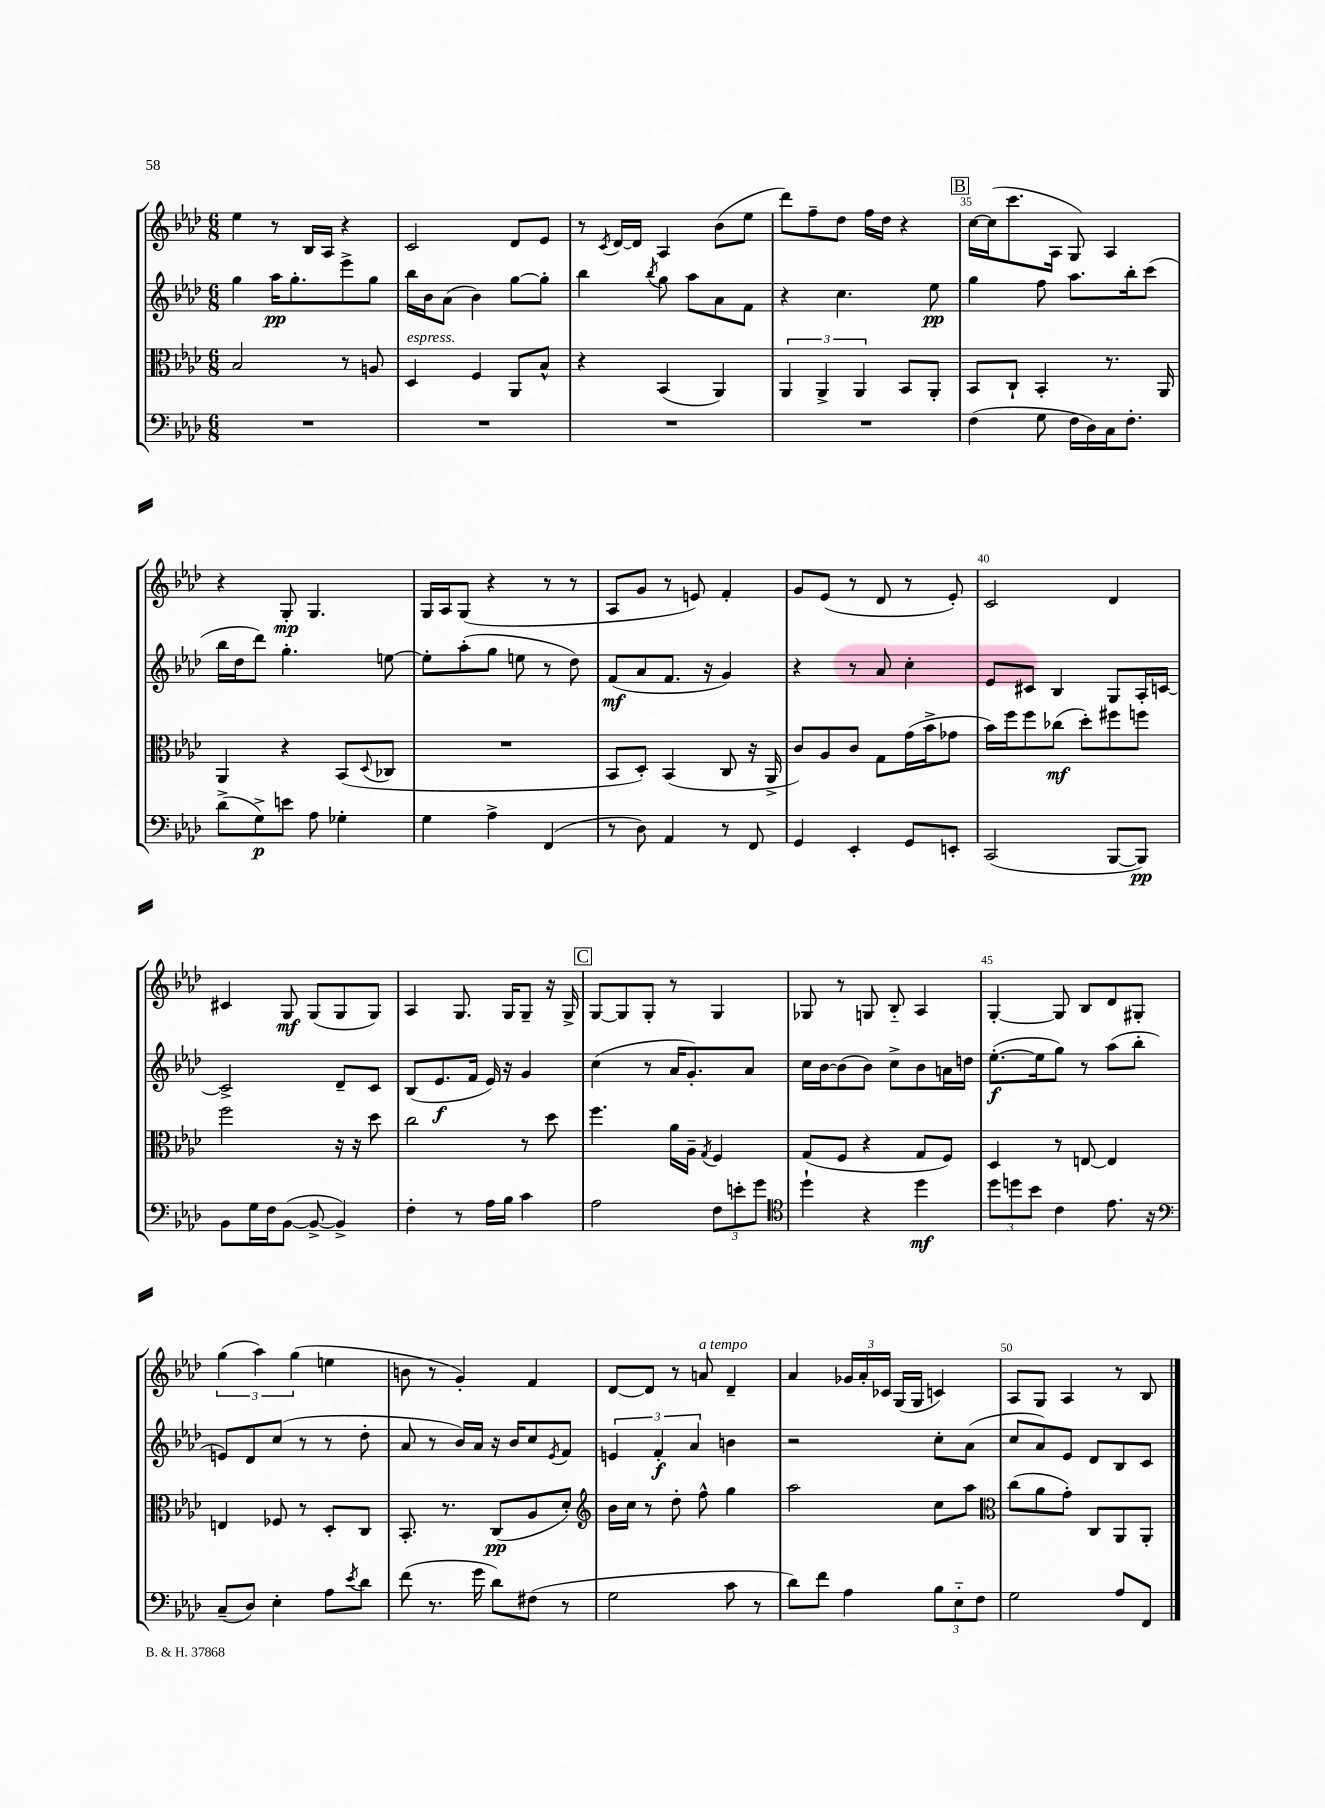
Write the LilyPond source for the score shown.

<<
\new StaffGroup <<
\new Staff = "s0" {
    \clef treble \key aes \major \numericTimeSignature \time 6/8
    ees''4 r8 bes16 aes16 r4 |
    c'2 des'8 ees'8 |
    r8 \acciaccatura { c'8 } des'16~ des'16 aes4 bes'8( ees''8 |
    des'''8) f''8-- des''8 f''16 des''16 r4 |
    \mark \markup { \box "B" } c''16~ c''16( c'''8. aes16 g8) aes4 |
    r4 g8-.\mp g4. |
    g16 aes16 g8( r4 r8 r8 |
    aes8 g'8 r8 e'8) f'4-. |
    g'8 ees'8( r8 des'8 r8 ees'8-.) |
    c'2 des'4 |
    cis'4 g8\mf g8( g8 g8) |
    aes4 g8. g16 g8-- r16 g16-> |
    \mark \markup { \box "C" } g8~ g8 g8-. r8 g4 |
    ges8 r8 g8 bes8-_ aes4 |
    g4~-. g8 bes8 des'8 gis8-. |
    \tuplet 3/2 { g''4( aes''4) g''4( } e''4 |
    b'8 r8 g'4-.) f'4 |
    des'8~ des'8 r8 a'8^\markup { \italic "a tempo" } des'4-- |
    aes'4 \tuplet 3/2 { ges'16 aes'16-. ces'16 } g16( g16 c'4) |
    aes8 g8 aes4 r8 bes8 \bar "|." |
}
\new Staff = "s1" {
    \clef treble \key aes \major \numericTimeSignature \time 6/8
    g''4 aes''16\pp g''8.-. ees'''8-> g''8 |
    bes''16 bes'16 aes'8( bes'4) g''8~ g''8-. |
    bes''4 \acciaccatura { bes''8 } g''8 aes''8 aes'8 f'8 |
    r4 c''4. ees''8\pp |
    \mark \markup { \box "B" } g''4 f''8 aes''8. bes''16-. c'''8( |
    bes''16 des''16 des'''8) g''4.-. e''8~ |
    e''8-. aes''8-.( g''8 e''8 r8 des''8) |
    f'8\mf( aes'8 f'8. r16 g'4) |
    r4 r8 aes'8 c''4-. |
    ees'8 cis'8 bes4 g8 aes16-. c'16~ |
    c'2-> des'8-- c'8 |
    bes8( ees'8.\f f'16 ees'16) r16 g'4 |
    \mark \markup { \box "C" } c''4( r8 aes'16 g'8.-.) aes'8 |
    c''16 bes'16~ bes'8( bes'8) c''8-> bes'8 a'16 d''16 |
    ees''8.~-.\f( ees''16 g''8) r8 aes''8( bes''8-. |
    e'8) des'8 c''8( r8 r8 des''8-. |
    aes'8 r8 bes'16) aes'16 r16 bes'16 c''8 \acciaccatura { ees'8 } f'8 |
    \tuplet 3/2 { e'4 f'4-.\f aes'4 } b'4 |
    r2 c''8-. aes'8( |
    c''8 aes'8) ees'8 des'8 bes8 c'8 \bar "|." |
}
\new Staff = "s2" {
    \clef alto \key aes \major \numericTimeSignature \time 6/8
    bes2 r8 a8 |
    des4^\markup { \italic "espress." } f4 aes,8 bes8-^ |
    r4 bes,4( aes,4) |
    \tuplet 3/2 { aes,4 aes,4-> aes,4 } bes,8 aes,8-. |
    \mark \markup { \box "B" } bes,8 c8-! bes,4-. r8. aes,16 |
    aes,4 r4 bes,8( \appoggiatura { des8 } ces8 |
    R2. |
    bes,8 des8-.) bes,4( c8 r16 aes,16-> |
    c'8) aes8 c'8 g8 g'16( bes'16-> ges'8 |
    bes'16) f''16 f''8 ces''8\mf( des''8-.) fis''8 f''8 |
    f''2 r16 r16 des''8 |
    c''2 r8 des''8 |
    \mark \markup { \box "C" } f''4. aes'16 aes16-- \acciaccatura { g8 } f4 |
    g8( f8 r4 g8 f8) |
    des4 r8 e8~ e4 |
    e4 fes8 r8 des8-. c8 |
    bes,8.-. r8. c8\pp( aes8 des'8-.) |
    \clef treble bes'16 c''16 r8 des''8-. f''8-^ g''4 |
    aes''2 c''8 aes''8 |
    \clef alto c''8( aes'8 g'8-.) c8 aes,8 aes,8-. \bar "|." |
}
\new Staff = "s3" {
    \clef bass \key aes \major \numericTimeSignature \time 6/8
    R2. |
    R2. |
    R2. |
    R2. |
    \mark \markup { \box "B" } f4( g8 f16 des16) c16 f8.-. |
    des'8->( g8->\p) e'8 aes8 ges4-. |
    g4 aes4-> f,4( |
    r8 des8) aes,4 r8 f,8 |
    g,4 ees,4-. g,8 e,8-. |
    c,2( bes,,8~ bes,,8\pp) |
    bes,8 g16 f16 bes,8~( bes,8~-> bes,4->) |
    f4-. r8 aes16 bes16 c'4 |
    \mark \markup { \box "C" } aes2 \tuplet 3/2 { f8 e'8-. g'8 } |
    \clef tenor des''4-! r4 des''4\mf |
    \tuplet 3/2 { des''8 d''8 bes'8 } c'4 ees'8. r16 |
    \clef bass c8--( des8) ees4-. aes8 \acciaccatura { ees'8 } des'8 |
    f'8( r8. g'16 des'8) fis8( r8 |
    g2 c'8 r8 |
    des'8) f'8 aes4 \tuplet 3/2 { bes8 ees8-_ f8 } |
    g2 aes8 f,8 \bar "|." |
}
>>
>>
\layout { \context { \Score currentBarNumber = #31 \override BarNumber.break-visibility = ##(#f #t #t) barNumberVisibility = #(every-nth-bar-number-visible 5) } }
